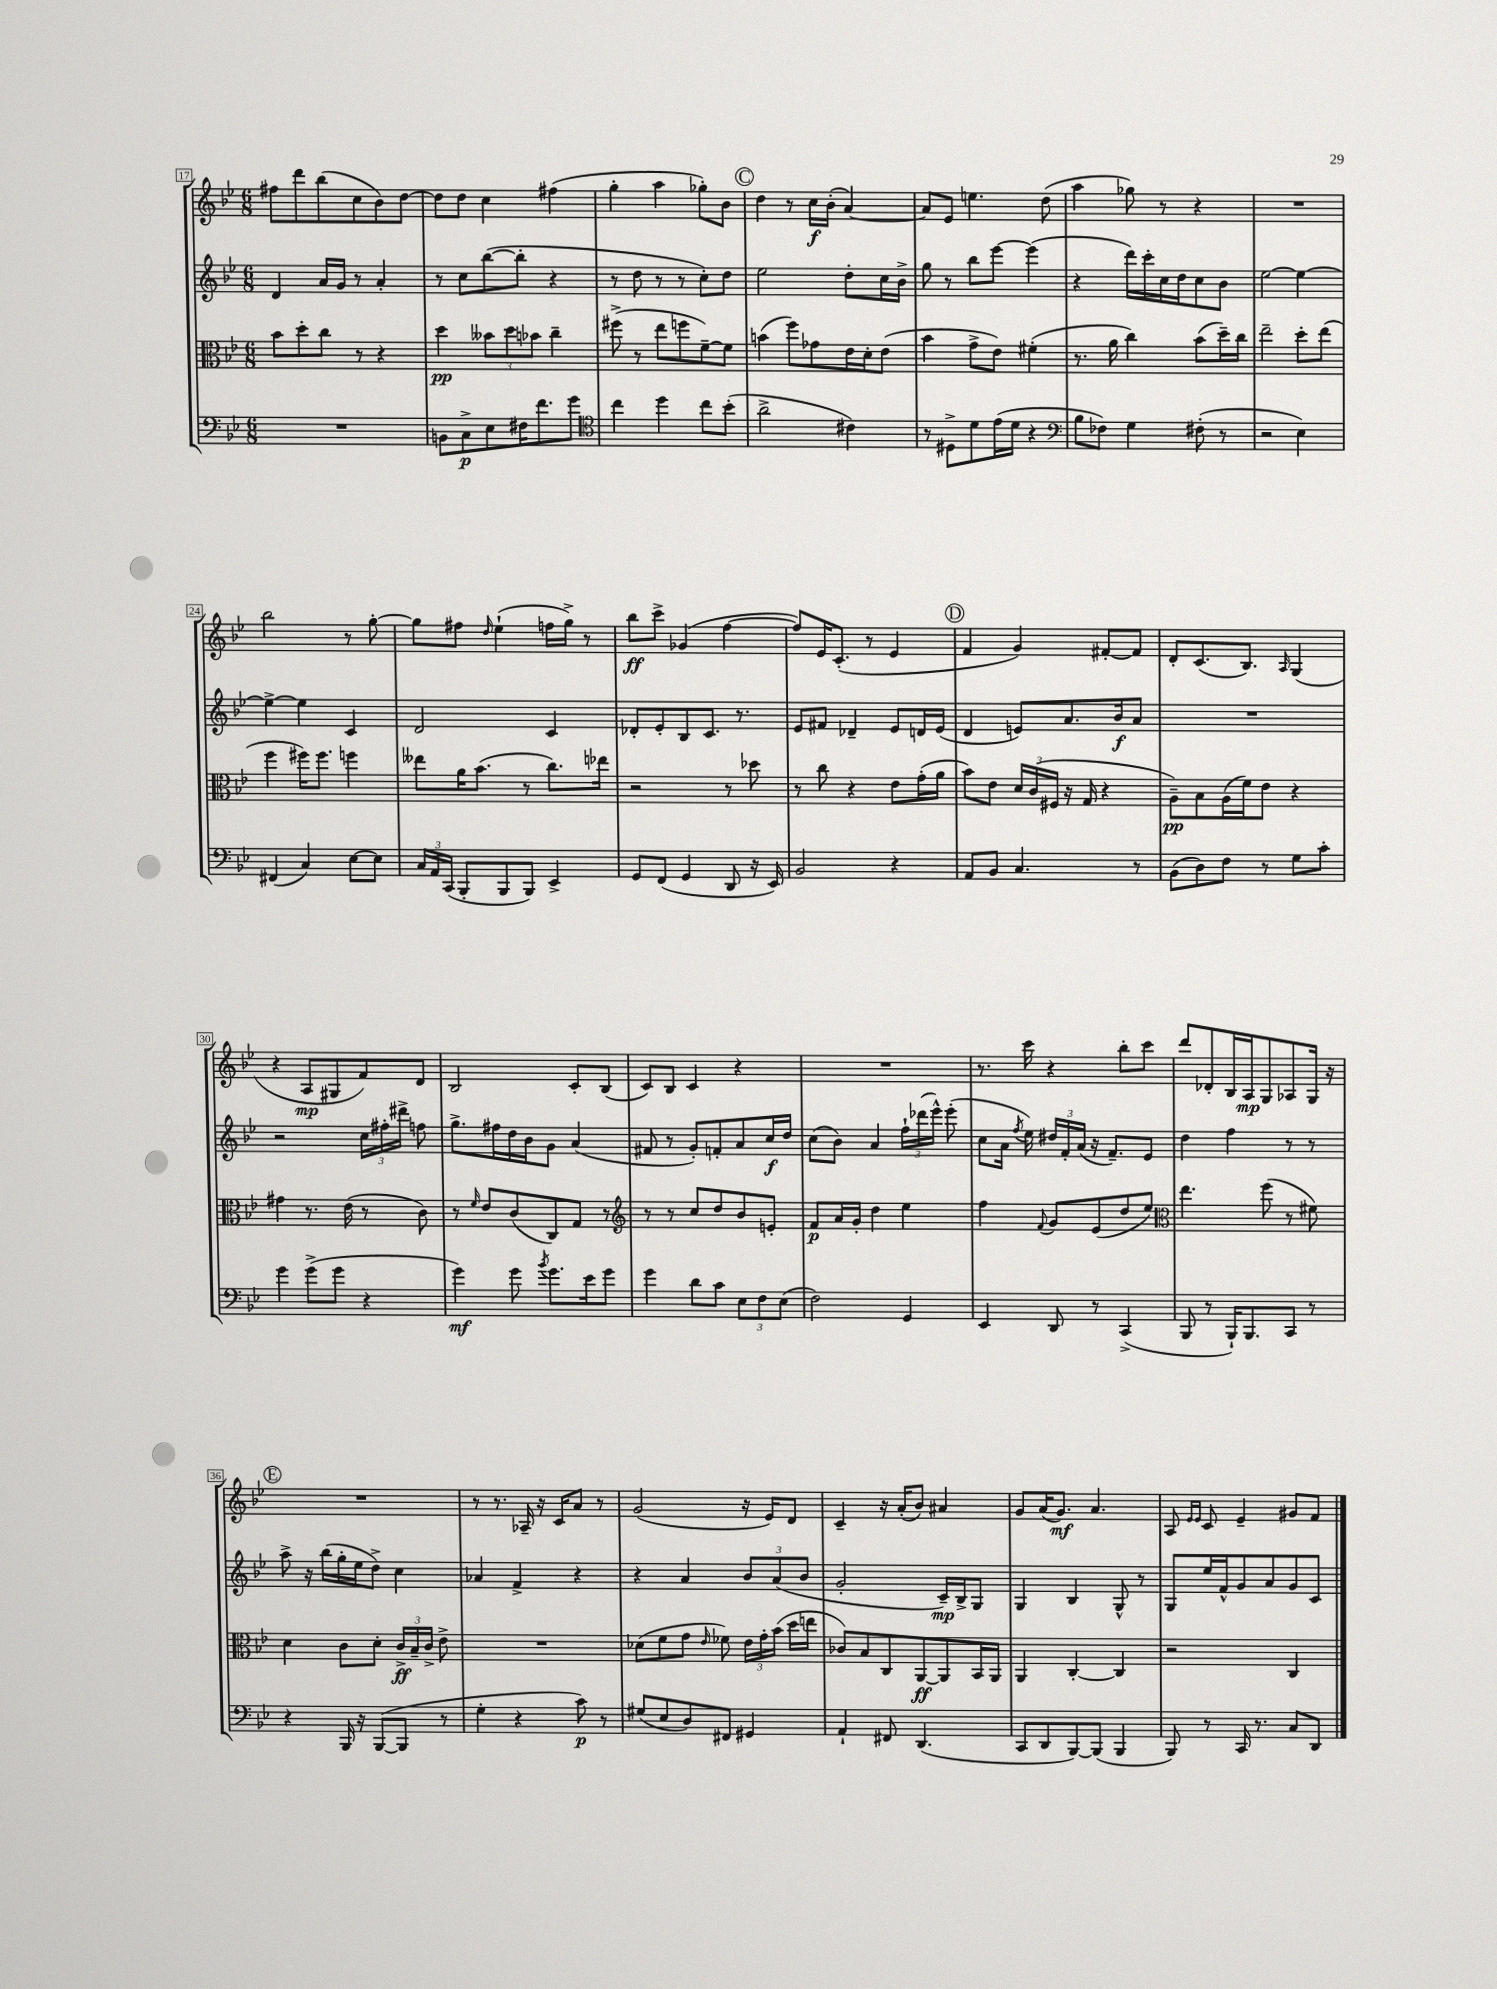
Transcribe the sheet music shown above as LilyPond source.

<<
\new StaffGroup <<
\new Staff = "s0" {
    \clef treble \key bes \major \numericTimeSignature \time 6/8
    \autoBeamOff fis''8[ d'''8 bes''8( c''8 bes'8) d''8]~ |
    d''8[ d''8] c''4 fis''4( |
    g''4-. a''4 ges''8[-.) bes'8] |
    \mark \markup { \circle "C" } d''4 r8 c''16[\f bes'16]-.( a'4~) |
    a'8[ ees'8] e''4. d''8( |
    a''4 ges''8) r8 r4 |
    R2. |
    bes''2 r8 g''8~-. |
    g''8[ fis''8] \grace { d''16 } ees''4-!( f''16[ g''16]->) r8 |
    bes''8[\ff c'''8]-> ges'4( f''4~ |
    f''8[) ees'16 c'8.]-.( r8 ees'4 |
    \mark \markup { \circle "D" } f'4 g'4) fis'8[~-. fis'8] |
    d'8[-. c'8.( bes8.]) \grace { a16 } g4( |
    r4 a8[\mp gis8 f'8) d'8] |
    bes2 c'8[-. bes8]( |
    c'8[) bes8] c'4 r4 |
    R2. |
    r8. c'''16 r4 bes''8[-. c'''8] |
    d'''8[ des'8-. bes16 a16\mp g8 aes8 g16] r16 |
    \mark \markup { \circle "E" } R2. |
    r8 r8. aes16-- r16 c'16[ a'8] r8 |
    g'2( r16 ees'16[) d'8] |
    c'4-- r16 a'16[-.( bes'8]) ais'4 |
    g'8[ a'16( g'8.]\mf) a'4. |
    a8 \grace { ees'16[ ees'16] } c'8 ees'4-- gis'8[ f'8] \bar "|." |
}
\new Staff = "s1" {
    \clef treble \key bes \major \numericTimeSignature \time 6/8
    \autoBeamOff d'4 a'16[ g'16] r8 a'4-. |
    r8 c''8[ bes''8~( bes''8]-. r4 |
    r8 d''8 r8 r8 c''8[-.) d''8] |
    \mark \markup { \circle "C" } ees''2 d''8[-. c''16 bes'16]-> |
    g''8 r8 bes''8[ ees'''8]~ ees'''4( |
    r4 d'''16[) c'''16-. c''16 d''16 c''8 bes'8] |
    ees''2~ ees''4~ |
    ees''4~-> ees''4 c'4 |
    d'2 c'4 |
    des'8[-. ees'8-. bes8 c'8.] r8. |
    ees'8[ fis'8] des'4-- ees'8[ d'16 ees'16]( |
    \mark \markup { \circle "D" } d'4 e'8[) a'8. bes'16\f a'8] |
    R2. |
    r2 \tuplet 3/2 { c''16[ fis''16-. dis'''16]-> } f''8 |
    g''8.[-> fis''16 d''16 bes'16 g'8] a'4( |
    fis'8 r8 g'8[-.) f'8-. a'8 c''16\f d''16] |
    c''8[( bes'8]) a'4 \tuplet 3/2 { f''16[-! des'''16( ees'''16]-^) } ees'''8-.( |
    c''8[ a'16] \acciaccatura { f''8 } ees''16) \tuplet 3/2 { dis''16[ f'16-. a'16]( } r16 f'8.[--) ees'8] |
    d''4 f''4 r8 r8 |
    \mark \markup { \circle "E" } a''8-> r16 bes''16[( g''16-. ees''16 d''8]->) c''4 |
    aes'4 f'4-> r4 |
    r4 a'4 \tuplet 3/2 { bes'8[ a'8( bes'8] } |
    g'2-. c'16[--\mp) bes16-> g8] |
    g4 bes4 g8-^ r8 |
    g8[ ees''16 f'16-^ g'8 a'8 g'8 c'8] \bar "|." |
}
\new Staff = "s2" {
    \clef alto \key bes \major \numericTimeSignature \time 6/8
    \autoBeamOff bes'8[ d''8-. c''8] r8 r4 |
    d''4\pp \tuplet 3/2 { beses'8[ d''8 bes'8] } c''4-- |
    fis''8->( r8 ees''8[ f''8 f'8~--) f'8] |
    \mark \markup { \circle "C" } b'4( f''8[) ges'8 ees'16 d'16-. ees'8]( |
    bes'4 g'8[-> ees'8]) fis'4-.( |
    r8. a'16 c''4) bes'8[( d''16--) c''16] |
    ees''2-- d''8[-. ees''8]( |
    f''4 fis''16[) fis''8.] f''4 |
    eeses''8[ a'16 bes'8.]( r8 c''8.[) ees''16] |
    r2 r8 des''8 |
    r8 c''8 r4 ees'8[ g'16-.( a'16] |
    \mark \markup { \circle "D" } bes'8[) ees'8] \tuplet 3/2 { d'16[ c'16( fis16] } r16 g16 r4 |
    a8[--\pp) bes8 a16( f'16) ees'8] r4 |
    gis'4 r8. ees'16( r8 c'8) |
    r8 \grace { f'16 } ees'8[ c'8( c8) g8] r8 |
    \clef treble r8 r8 c''8[ d''8 bes'8 e'8]-. |
    f'8[\p a'16 g'16]-. d''4 ees''4 |
    f''4 \appoggiatura { f'8 } g'8[ ees'8( d''8 ees''8]) |
    \clef alto ees''4. f''8( r8 fis'8) |
    \mark \markup { \circle "E" } d'4 c'8[ d'8]-. \tuplet 3/2 { c'16[->\ff bes16-- c'16]-> } ees'8-> |
    R2. |
    des'8[( f'8 g'8] \grace { ees'16 } fes'8) \tuplet 3/2 { ees'16[ g'16-. bes'16]( } d''16[ e''16] |
    ces'8[) bes8 c8 a,8~\ff a,8 bes,16 a,16] |
    a,4 c4~-. c4 |
    r2 c4 \bar "|." |
}
\new Staff = "s3" {
    \clef bass \key bes \major \numericTimeSignature \time 6/8
    \autoBeamOff R2. |
    b,8[ c8->\p ees8 fis16 f'8. g'8] |
    \clef tenor c''4 d''4 c''8[ bes'8]-.( |
    \mark \markup { \circle "C" } a'2-> cis'4) |
    r8 dis8[-> d'8 ees'16( d'16] r4 |
    \clef bass bes8[ fes8]) g4 fis8-.( r8 |
    r2 ees4) |
    fis,4( c4) ees8[~ ees8] |
    \tuplet 3/2 { c16[ a,16 c,16]( } bes,,8[-. bes,,8 bes,,8]) ees,4-> |
    g,8[ f,8]( g,4 d,8 r16 ees,16) |
    bes,2 r4 |
    \mark \markup { \circle "D" } a,8[ bes,8] c4. r8 |
    bes,8[( d8) f8] r8 g8[ c'8]-. |
    g'4 g'8[->( g'8] r4 |
    g'4\mf) g'8 \acciaccatura { bes'8 } g'8.[ ees'16 g'8] |
    g'4 d'8[ c'8] \tuplet 3/2 { ees8[ f8 ees8]( } |
    f2) g,4 |
    ees,4 d,8 r8 c,4->( |
    bes,,8 r8 bes,,16[-!) bes,,8. c,8] r8 |
    \mark \markup { \circle "E" } r4 bes,,16 r16 bes,,8[~( bes,,8] r8 |
    g4-. r4 c'8\p) r8 |
    gis8[( ees8 d8) fis,8] gis,4 |
    a,4-! fis,8 d,4.( |
    c,8[ d,8 bes,,8~) bes,,8]( bes,,4 |
    bes,,8) r8 c,16 r8. c8[ d,8] \bar "|." |
}
>>
>>
\layout { \context { \Score currentBarNumber = #17 \override BarNumber.stencil = #(make-stencil-boxer 0.1 0.3 ly:text-interface::print) } }
